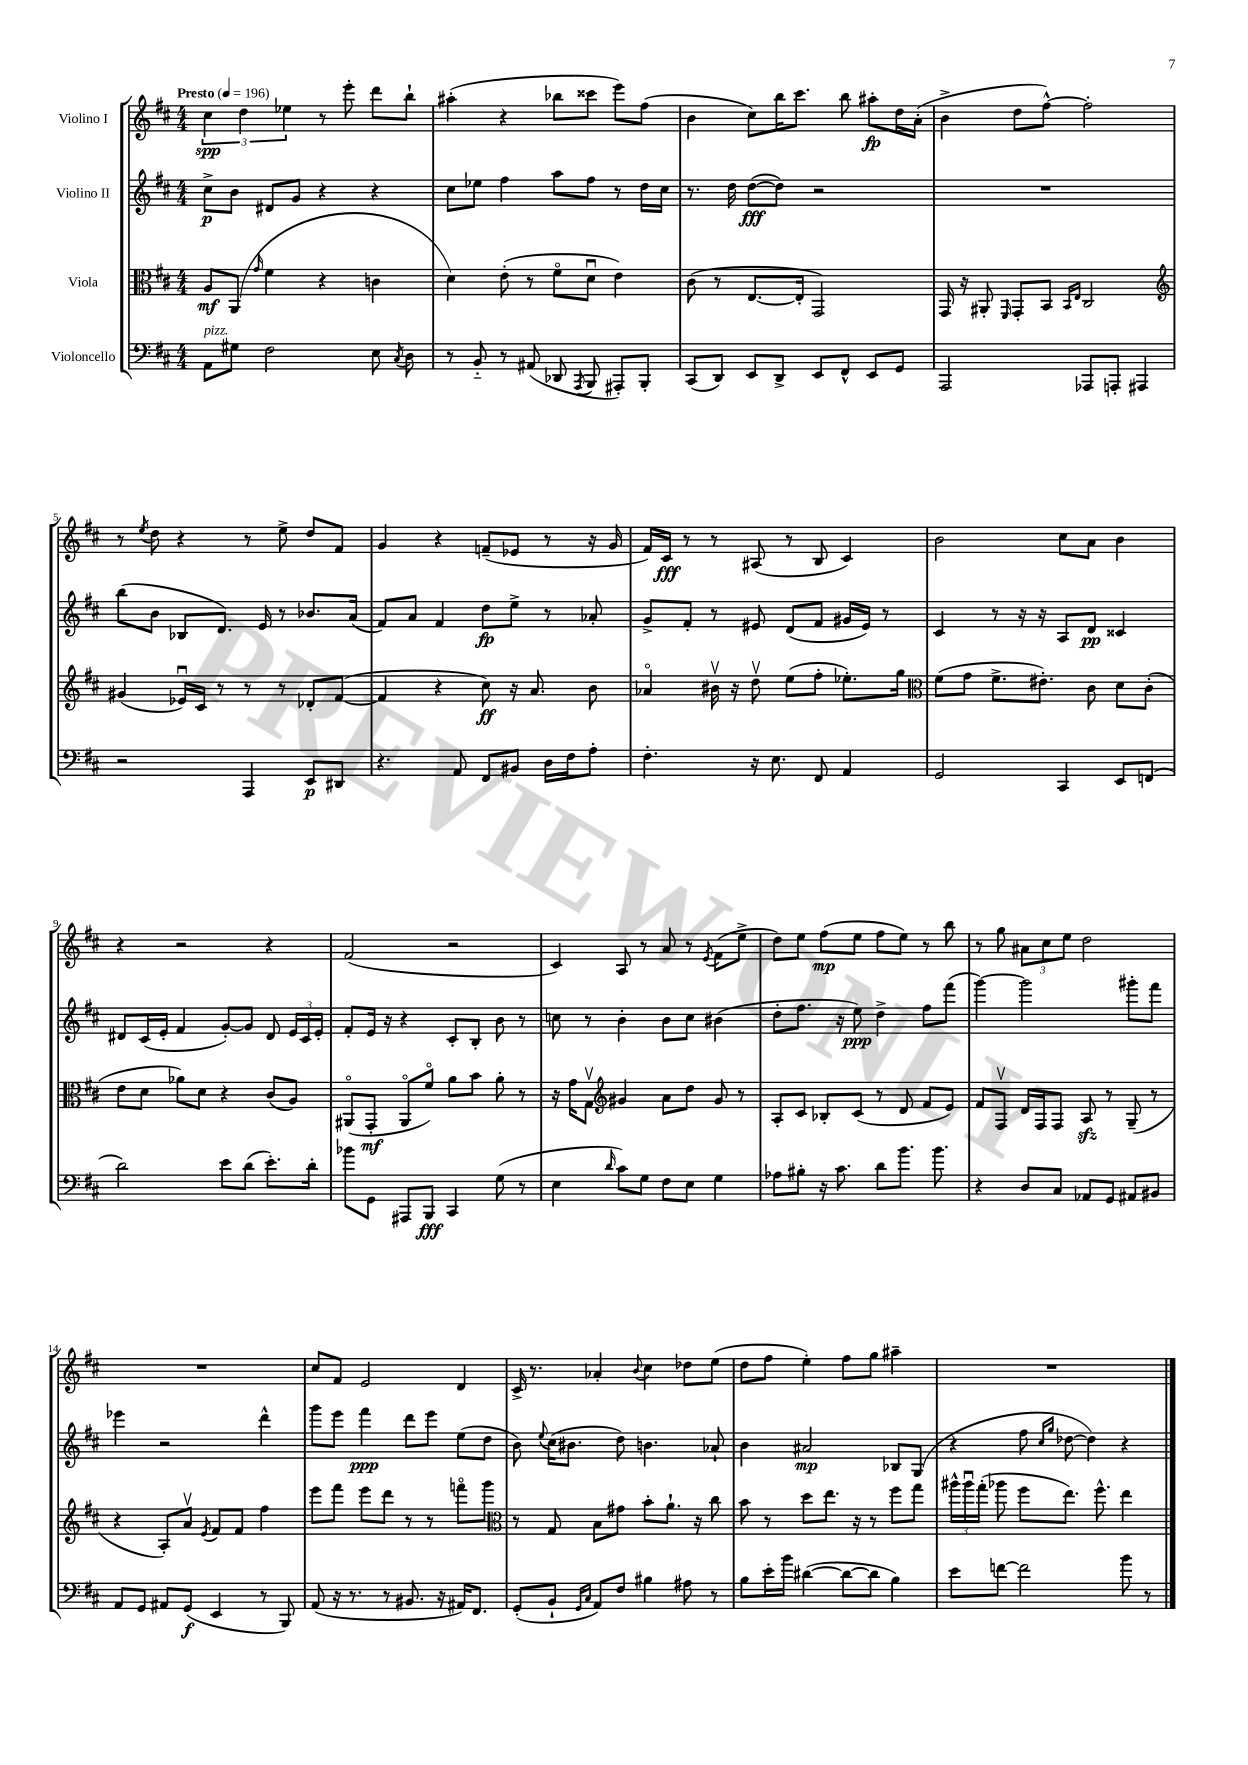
<<
\new StaffGroup <<
\new Staff = "s0" \with { instrumentName = "Violino I" } {
    \clef treble \key d \major \numericTimeSignature \time 4/4 \tempo "Presto" 4 = 196
    \autoBeamOff \tuplet 3/2 { cis''4\spp d''4 ees''4 } r8 e'''8-. d'''8[ b''8]-! |
    ais''4-.( r4 bes''8[ cisis'''8] e'''8[) fis''8]( |
    b'4 cis''8[) b''16 cis'''8.] b''8 ais''8[-.\fp d''16 a'16]-.( |
    b'4-> d''8[ fis''8]~-^) fis''2-. |
    r8 \acciaccatura { e''8 } d''8 r4 r8 e''8-> d''8[ fis'8] |
    g'4 r4 f'8[--( ees'8] r8 r16 g'16 |
    fis'16[) cis'16]\fff r8 r8 ais8( r8 b8 cis'4) |
    b'2 cis''8[ a'8] b'4 |
    r4 r2 r4 |
    fis'2( r2 |
    cis'4) a8 r8 a'8 r8 \acciaccatura { e'8 } fis'8[( e''8]-> |
    d''8[) e''8] fis''8[\mp( e''8] fis''8[ e''8]) r8 b''8 |
    r8 g''8 \tuplet 3/2 { ais'8[ cis''8 e''8] } d''2 |
    R1 |
    cis''8[ fis'8] e'2 d'4 |
    cis'16-> r8. aes'4-. \appoggiatura { b'8 } cis''4 des''8[ e''8]( |
    d''8[ fis''8] e''4-.) fis''8[ g''8] ais''4-- |
    R1 \bar "|." |
}
\new Staff = "s1" \with { instrumentName = "Violino II" } {
    \clef treble \key d \major \numericTimeSignature \time 4/4
    \autoBeamOff cis''8[->\p b'8] dis'8[ g'8] r4 r4 |
    cis''8[ ees''8] fis''4 a''8[ fis''8] r8 d''16[ cis''16] |
    r8. d''16 d''8[~\fff( d''8]) r2 |
    R1 |
    b''8[( b'8] bes8[ d'8.]) e'16 r8 bes'8.[ a'16]( |
    fis'8[) a'8] fis'4 d''8[\fp e''8]-> r8 aes'8-. |
    g'8[-> fis'8]-. r8 eis'8 d'8[( fis'8] gis'16[ eis'16]) r8 |
    cis'4 r8 r16 r16 a8[ d'8]\pp cisis'4 |
    dis'8[ cis'16( e'16]-. fis'4 g'8[~-.) g'8] dis'8 \tuplet 3/2 { e'16[ cis'16 e'16]-. } |
    fis'8[-. e'16] r16 r4 cis'8[-. b8]-. b'8 r8 |
    c''8 r8 b'4-. b'8[ c''8] bis'4( |
    d''8[-. fis''8.] r16 e''8\ppp) d''4-> fis''8[ fis'''8]( |
    g'''4~) g'''2 gis'''8[-. fis'''8] |
    ees'''4 r2 d'''4-^ |
    g'''8[ e'''8] fis'''4\ppp d'''8[ e'''8] e''8[( d''8] |
    b'8) \appoggiatura { e''8 } cis''16[( bis'8.] d''8) b'4. aes'8-! |
    b'4 ais'2\mp bes8[ g8]( |
    r4 fis''8 \grace { cis''16[ g''16] } des''8~ des''4) r4 \bar "|." |
}
\new Staff = "s2" \with { instrumentName = "Viola" } {
    \clef alto \key d \major \numericTimeSignature \time 4/4
    \autoBeamOff a8[\mf a,8]( \grace { g'16 } fis'4 r4 c'4 |
    d'4) e'8-.( r8 fis'8[\flageolet d'8]\downbow e'4) |
    cis'8( r8 e8.[~ e16]-. g,2) |
    g,16 r16 ais,8-. \grace { fis,16 } g,8[-. b,8] \grace { b,16[ e16] } cis2 |
    \clef treble gis'4( ees'16[\downbow) cis'16] r8 r8 r8 des'8[-. fis'8]~( |
    fis'4 r4 cis''8\ff) r16 a'8. b'8 |
    aes'4\flageolet bis'16\upbow r16 d''8\upbow e''8[( fis''8]-. ees''8.[-.) g''16] |
    \clef alto fis'8[( g'8] fis'8.[-> eis'8.]-.) cis'8 d'8[ cis'8]-.( |
    e'8[ d'8] aes'8[) d'8] r4 cis'8[( a8]) |
    ais,8[\flageolet( g,8]-.\mf ais,8[\flageolet fis'8]\flageolet) a'8[ b'8] a'8-. r8 |
    r16 g'16[ g8]\upbow \clef treble gis'4 a'8[ d''8] gis'8 r8 |
    a8[-. cis'8] bes8[-. cis'8]( r8 d'8 fis'8[ e'8]) |
    fis'8[ fis8]\upbow d'16[ fis16 fis8] a8\sfz r8 g8--( r8 |
    r4 a8[-.) a'8]\upbow \acciaccatura { e'8 } fis'8[ fis'8] fis''4 |
    e'''8[ fis'''8] e'''8[ d'''8] r8 r8 f'''8[\flageolet g'''8] |
    \clef alto r8 g8 b8[ gis'8] b'8[-. a'8.]-! r16 cis''8 |
    b'8 r8 d''8[ e''8.] r16 r8 fis''8[ g''8] |
    \tuplet 3/2 { ais''16[-^ ais''16\downbow g''16]-.( } aes''8 fis''8[ e''8.]) fis''8.-^ e''4 \bar "|." |
}
\new Staff = "s3" \with { instrumentName = "Violoncello" } {
    \clef bass \key d \major \numericTimeSignature \time 4/4
    \autoBeamOff a,8[^\markup { \italic "pizz." } gis8] fis2 e8 \acciaccatura { cis8 } d8 |
    r8 b,8-_ r8 ais,8( des,8 \acciaccatura { a,,8 } b,,8 ais,,8[-.) b,,8]-. |
    cis,8[( d,8]) e,8[ d,8]-> e,8[ fis,8]-^ e,8[ g,8] |
    a,,2 aes,,8[ a,,8]-. ais,,4 |
    r2 a,,4 e,8[\p dis,8] |
    r4. a,8 fis,8[ bis,8] d16[ fis16 a8]-. |
    fis4.-. r16 e8. fis,8 a,4 |
    g,2 cis,4 e,8[ f,8]( |
    d'2) e'8[ d'8]( e'8.[-.) d'16]-. |
    bes'8[ g,8] ais,,8[ b,,8]\fff cis,4 g8( r8 |
    e4 \grace { d'16 } cis'8[) g8] fis8[ e8] g4 |
    aes8[ bis8]-. r16 cis'8. d'8[ b'8.] b'8. |
    r4 d8[ cis8] aes,8[ g,8] ais,8[ bis,8] |
    a,8[ g,8] ais,8[ g,8]\f( e,4 r8 b,,8) |
    a,8( r16 r8. r8 bis,8. r16 ais,16[) fis,8.] |
    g,8[-.( b,8]-! \grace { g,16[ cis16] } a,8[) fis8] bis4 ais8 r8 |
    b8[ e'16-. b'16] dis'4~( dis'8[~ dis'8] b4) |
    e'8[ f'8]~ f'2 b'8 r8 \bar "|." |
}
>>
>>
